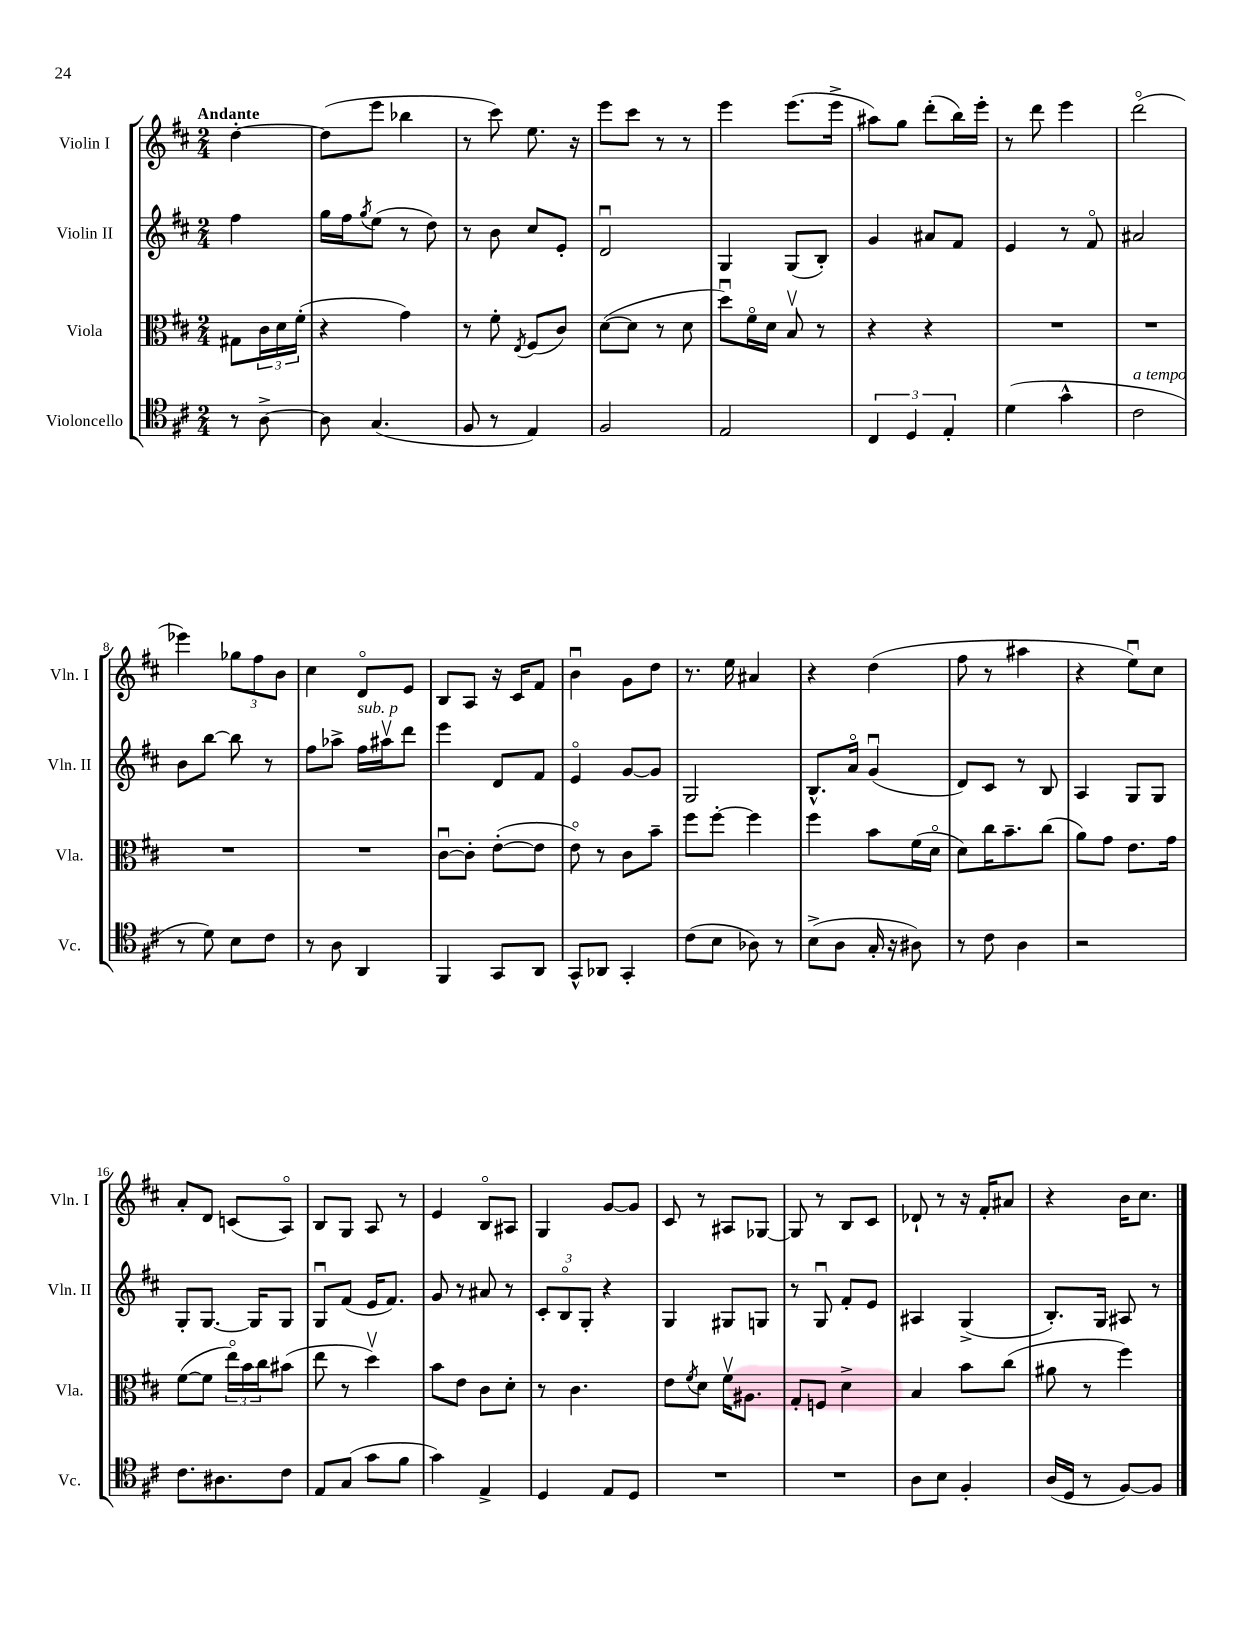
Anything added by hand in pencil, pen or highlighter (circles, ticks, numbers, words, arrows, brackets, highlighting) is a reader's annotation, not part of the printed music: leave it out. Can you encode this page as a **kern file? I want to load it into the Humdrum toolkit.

**kern	**kern	**kern	**kern
*staff4	*staff3	*staff2	*staff1
*clefC4	*clefC3	*clefG2	*clefG2
*k[f#c#]	*k[f#c#]	*k[f#c#]	*k[f#c#]
*M2/4	*M2/4	*M2/4	*M2/4
8r	8G#\L	4ff#\	[4dd'\
[8A^\	24c#\L	.	.
.	24d\	.	.
.	(24f#'\JJ	.	.
=	=	=	=
8A\]	4r	16gg\LL	(8dd\]L
.	.	16ff#\J	.
.	.	8qgg/	.
(4.G/	.	(8ee\J	8eee\J
.	4g\)	8r	4bb-\
.	.	8dd\)	.
=	=	=	=
8F#/	8r	8r	8r
8r	8f#'\	8b\	8ccc#\)
.	8qE/	.	.
4E/)	(8F#/L	8cc#/L	8.ee\
.	8c#/J)	8e'/J	.
.	.	.	16r
=	=	=	=
2F#/	([8d\L	2du/	8eee\L
.	8d\]J	.	8ccc#\J
.	8r	.	8r
.	8d\	.	8r
=	=	=	=
2E/	8ddu\L)	4G/	4eee\
.	16f#o\L	.	.
.	16d\JJ	.	.
.	8Bv/	(8G/L	(8.eee\L
.	8r	8B'/J)	.
.	.	.	16eee^\Jk
=	=	=	=
6C#/	4r	4g/	8aa#\L)
.	.	.	8gg\J
6D/	.	.	.
.	4r	8a#/L	(8ddd'\L
6E'/	.	.	.
.	.	8f#/J	16bb\L)
.	.	.	16eee'\JJ
=	=	=	=
(4d\	2r	4e/	8r
.	.	.	8ddd\
4g^^\	.	8r	4eee\
.	.	8f#o/	.
=	=	=	=
2c#\	2r	2a#/	(2dddo\
=	=	=	=
8r	2r	8b\L	4eee-\)
8d\)	.	[8bb\J	.
8B\L	.	8bb\]	12gg-\L
.	.	.	12ff#\
8c#\J	.	8r	.
.	.	.	12b\J
=	=	=	=
8r	2r	8ff#\L	4cc#\
8A\	.	8aa-^\J	.
4AA/	.	16ff#\LL	8do/L
.	.	16aa#v\J	.
.	.	8ddd\J	8e/J
=	=	=	=
4FF#/	[8c#u\L	4eee\	8B/L
.	8c#'\]J	.	8A/J
8GG/L	([8e'\L	8d/L	16r
.	.	.	16c#/LK
8AA/J	8e\]J	8f#/J	8f#/J
=	=	=	=
8GG^^/L	8eo\)	4eo/	4bu\
8AA-/J	8r	.	.
4GG'/	8c#\L	[8g/L	8g\L
.	8b~\J	8g/]J	8dd\J
=	=	=	=
(8c#\L	8ff#\L	2G/	8.r
8B\J	[8ff#'\J	.	.
.	.	.	16ee\
8A-\)	4ff#\]	.	4a#/
8r	.	.	.
=	=	=	=
(8B^\L	4ff#\	8.B^^/L	4r
8A\J	.	.	.
.	.	16ao/Jk	.
16G'/	8b\L	(4gu/	(4dd\
16r	.	.	.
8A#\)	(16f#\L	.	.
.	16do\JJ	.	.
=	=	=	=
8r	8d\L)	8d/L)	8ff#\
8c#\	16cc#\K	8c#/J	8r
.	8.b~\	.	.
4A\	.	8r	4aa#\
.	(8cc#\J	8B/	.
=	=	=	=
2r	8a\L)	4A/	4r
.	8g\J	.	.
.	8.e\L	8G/L	8eeu\L)
.	.	8G/J	8cc#\J
.	16g\Jk	.	.
=	=	=	=
8.c#\L	([8f#\L	8G'/L	8a'/L
.	8f#\]J	[8.G/J	8d/J
8.A#\	.	.	.
.	24eeo\LL)	.	(8c/L
.	24b\	.	.
.	.	16G/]LK	.
.	24cc#\J	.	.
8c#\J	(8b#\J	8G/J	8Ao/J)
=	=	=	=
8E/L	8ee\	8Gu/L	8B/L
(8G/J	8r	(8f#/J	8G/J
8g\L	4ddv\)	16e/LK	8A/
.	.	8.f#/J)	.
8f#\J	.	.	8r
=	=	=	=
4g\)	8b\L	8g/	4e/
.	8e\J	8r	.
4E^/	8c#\L	8a#/	8Bo/L
.	8d'\J	8r	8A#/J
=	=	=	=
4D/	8r	12c#'/L	4G/
.	.	12Bo/	.
.	4.c#\	.	.
.	.	12G'/J	.
8E/L	.	4r	[8g/L
8D/J	.	.	8g/]J
=	=	=	=
2r	8e\L	4G/	8c#/
.	8qf#/	.	.
.	8d\J	.	8r
.	16f#v\LK	8G#/L	8A#/L
.	8.A#\J	.	.
.	.	8G/J	[8G-/J
=	=	=	=
2r	8G'/L	8r	8G-/]
.	8F/J	8Gu/	8r
.	4d^\	8f#'/L	8B/L
.	.	8e/J	8c#/J
=	=	=	=
8A\L	4B/	4A#/	8d-`/
8B\J	.	.	8r
4F#'/	8b\L	(4G^/	16r
.	.	.	16f#'/LK
.	(8cc#\J	.	8a#/J
=	=	=	=
(16A/LL	8a#\	8.B'/L)	4r
16D/JJ	.	.	.
8r	8r	.	.
.	.	16G/Jk	.
[8F#/L)	4ff#\)	8A#/	16b\LK
.	.	.	8.cc#\J
8F#/]J	.	8r	.
==	==	==	==
*-	*-	*-	*-
